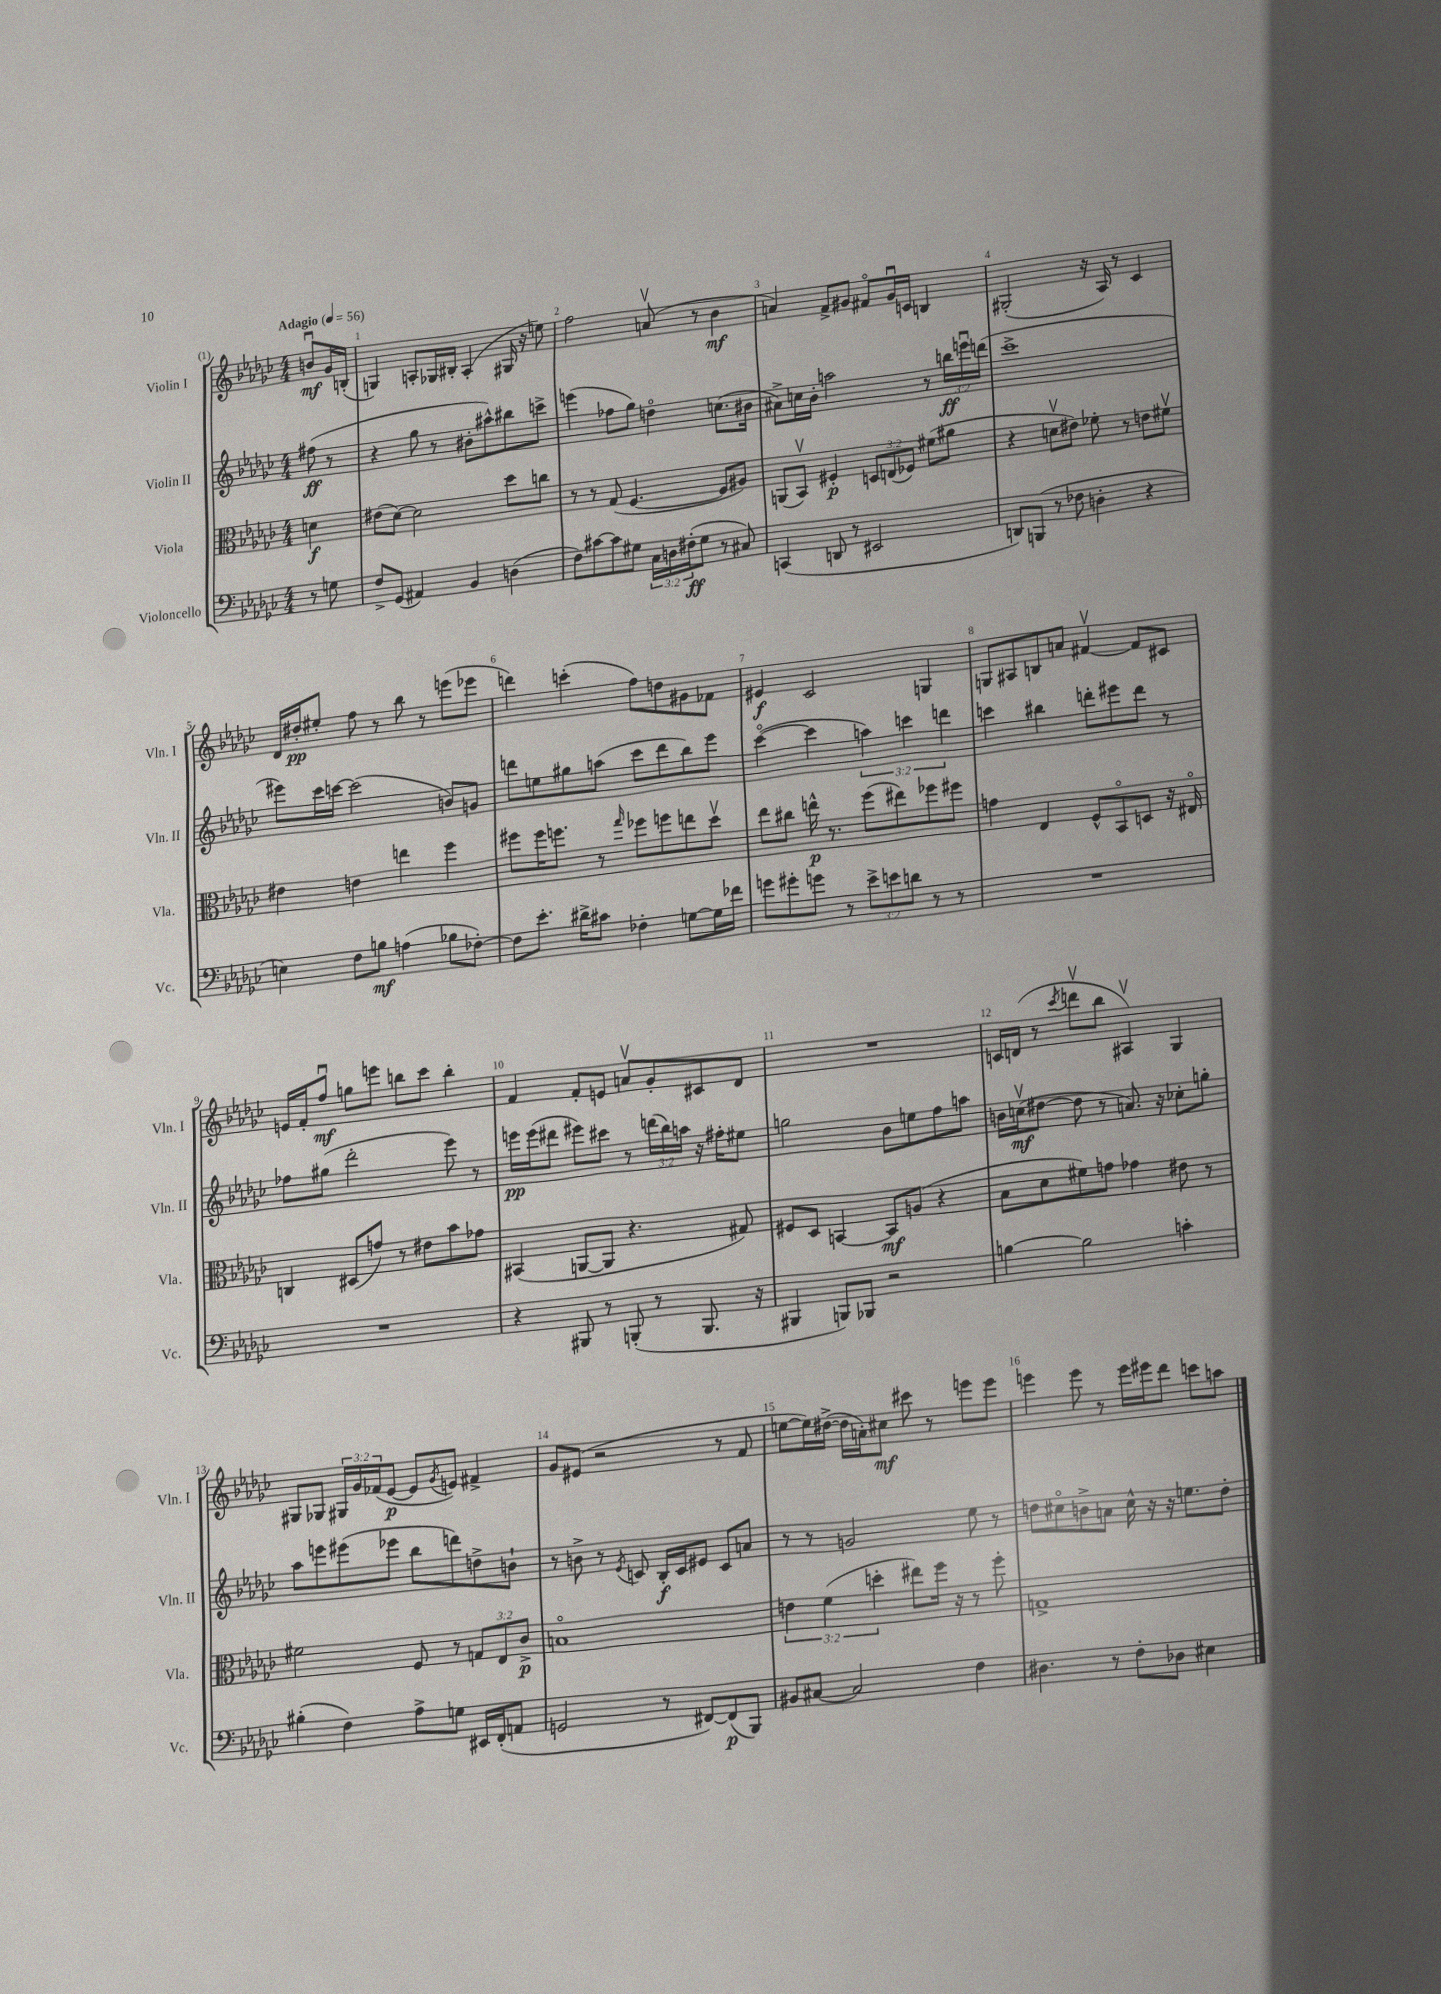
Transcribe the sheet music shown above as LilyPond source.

<<
\new StaffGroup <<
\new Staff = "s0" \with { instrumentName = "Violin I" shortInstrumentName = "Vln. I" } {
    \clef treble \key ges \major \numericTimeSignature \time 4/4 \override Staff.TupletNumber.text = #tuplet-number::calc-fraction-text \partial 4 \tempo "Adagio" 4 = 56
    b'8\downbow\mf ges'16 b16-.( |
    g4) a8-. ges16 bis16-. a4-.( gis16 r16 e''8) |
    f''2 a'8\upbow( r8 bes'4\mf |
    a'4) f'8-> gis'8 fis'8\flageolet gis'16\downbow c'16 b4 |
    gis2-.( r16 aes16) r8 ces'4 |
    des'16 dis''16-.\pp eis''8-. f''8 r8 bes''8 r8 e'''8( ees'''8 |
    d'''4) c'''4-.( f''8) d''8 gis'8 fes'8 |
    eis'4\f ces'2 g4 |
    g8 ais8 b8 a'8 fis'4~\upbow fis'8 cis'8 |
    e'16 f'16-. f''8\downbow\mf g''8 e'''8 b''8 ces'''8 b''4-. |
    f'4 f'8-. e'8 a'8\upbow ges'8-. cis'8 des'8 |
    R1 |
    c'16 d'16( r8 \acciaccatura { ces'''8 } d'''8\upbow bes''8 ais4\upbow) ges4 |
    gis8 ges8 \tuplet 3/2 { gis16 ges'16 fes'16( } ees'8~\p ees'8 \acciaccatura { ges'8 } e'8) fis'4-> |
    ges'8 eis'8( r2 r8 f'8 |
    e''8~ e''16) dis''16~->( dis''16 a'16-.) cis''8\mf cis'''8 r8 e'''8 e'''8 |
    e'''4 e'''8 r8 e'''16 eis'''16 des'''8 c'''8 a''8 \bar "|." |
}
\new Staff = "s1" \with { instrumentName = "Violin II" shortInstrumentName = "Vln. II" } {
    \clef treble \key ges \major \numericTimeSignature \time 4/4 \override Staff.TupletNumber.text = #tuplet-number::calc-fraction-text \partial 4
    fis''8\ff( r8 |
    r4 ges''8 r8 bis'8-. ais''8-^) bis''8 c'''8-> |
    e'''4( fes''8 ges''8) d''4\flageolet c''8.( bis'16 |
    ais'8->) c''16 bes'16-. a''2 r8 \tuplet 3/2 { b''16\ff e'''16\downbow d'''16( } |
    ces'''1-> |
    eis'''8) ces'''16 c'''16~ c'''2( b'8) g'8 |
    d'''8 e''8 gis''8 a''8( ces'''8 d'''8 bes''8) ees'''8 |
    ces'''4~\flageolet( ces'''4 \tuplet 3/2 { a''4) c'''4 d'''4 } |
    c'''4 bis''4 d'''8-. eis'''8 d'''8 r8 |
    fes''8 gis''8( des'''2-. ees'''8) r8 |
    e'''16\pp e'''16( dis'''8 eis'''8) cis'''8 r8 \tuplet 3/2 { d'''16( bes''16) a''16 } r16 fis''16-. eis''8 |
    g''2 bes'8 e''8 f''8 a''8 |
    b'16 c''16\upbow\mf( dis''8~ dis''8 r8 a'8.) r16 ces''8-. g''8-. |
    aes''8 e'''8 eis'''8( ees'''8 bes''8 d'''8) d''8-> b'8-! |
    r8 b'8-> r8 \acciaccatura { ees'8 } c'8 bes16-.\f c'16 eis'8 c'8 a'8 |
    r8 r8 g'2 ees''8 r8 |
    d''8 cis''8\flageolet b'8-> a'8 cis''16-^ r16 r16 e''8. d''8-. \bar "|." |
}
\new Staff = "s2" \with { instrumentName = "Viola" shortInstrumentName = "Vla." } {
    \clef alto \key ges \major \numericTimeSignature \time 4/4 \override Staff.TupletNumber.text = #tuplet-number::calc-fraction-text \partial 4
    d'4\f |
    eis'8( des'8~) des'2 des''8 c''8 |
    r8 r8 ges8( f4.~ f8 ais8) |
    a,8( bes,8\upbow) fis4-.\p \tuplet 3/2 { d8 e8( fes8) } fis'8( ais'8 |
    r4 d'8\upbow eis'8) fes'8-. r8 e'8 fis'8\upbow |
    eis'4 e'4 e''4 f''4 |
    fis''8 fis''16 f''8. r8 \grace { ges''16 } fes''8 f''8 e''8 des''8\upbow |
    ees''8 cis''8 e''16-^\p r8. f''8( eis''8) fes''8 fis''8 |
    g'4 ees4 f8-^ bes,8\flageolet d8 r16 eis16\flageolet |
    c4 dis8( g'8) r8 eis'8 bes'8 ges'8 |
    bis,4( a,8~ a,8 r4. gis8) |
    fis8 des8 b,4~ b,8\mf a8( r4 |
    bes8 des'8 fis'8) g'8 ges'4 eis'8 r8 |
    fis'2 f8 r8 \tuplet 3/2 { g8 ees8 ces'8->\p } |
    b1\flageolet |
    \tuplet 3/2 { e'4 f'4( d''4-. } eis''8) f''16 r16 r8 f''8-. |
    g1-> \bar "|." |
}
\new Staff = "s3" \with { instrumentName = "Violoncello" shortInstrumentName = "Vc." } {
    \clef bass \key ges \major \numericTimeSignature \time 4/4 \override Staff.TupletNumber.text = #tuplet-number::calc-fraction-text \partial 4
    r8 g8 |
    f8-> ges,8( ais,4) bes,4 d4( |
    f8) cis'8~ cis'8 gis8 \tuplet 3/2 { ces16 d16 fis16-.\ff( } gis8 r8 cis8) |
    c,4( d,8 r8 eis,2 |
    d,8) b,,8( r8 fes8 d4-. r4 |
    e4) f8 b8\mf a4( bes8 fes8~-.) |
    fes8 ees'8.-. dis'16-> cis'8 fes4-. g8~ g16 fes'16 |
    g'8 gis'8-. g'8 r8 \tuplet 3/2 { ees'8-> e'8 d'8 } r8 r8 |
    R1 |
    R1 |
    r4 bis,,8 r8 b,,8-.( r8 b,,8. r16 |
    bis,,4 b,,8) bes,,8 r2 |
    b4~ b2 c'4-. |
    bis4-.( f4) aes8-> g8 eis,16 f,16-.( a,8 |
    g,2 r8 fis,8~) fis,8\p( bes,,8) |
    bis,8 cis8~ cis2 f4 |
    dis4. r8 f8-. des8 eis4 \bar "|." |
}
>>
>>
\layout { \context { \Score \override BarNumber.break-visibility = ##(#f #t #t) barNumberVisibility = #all-bar-numbers-visible } }
